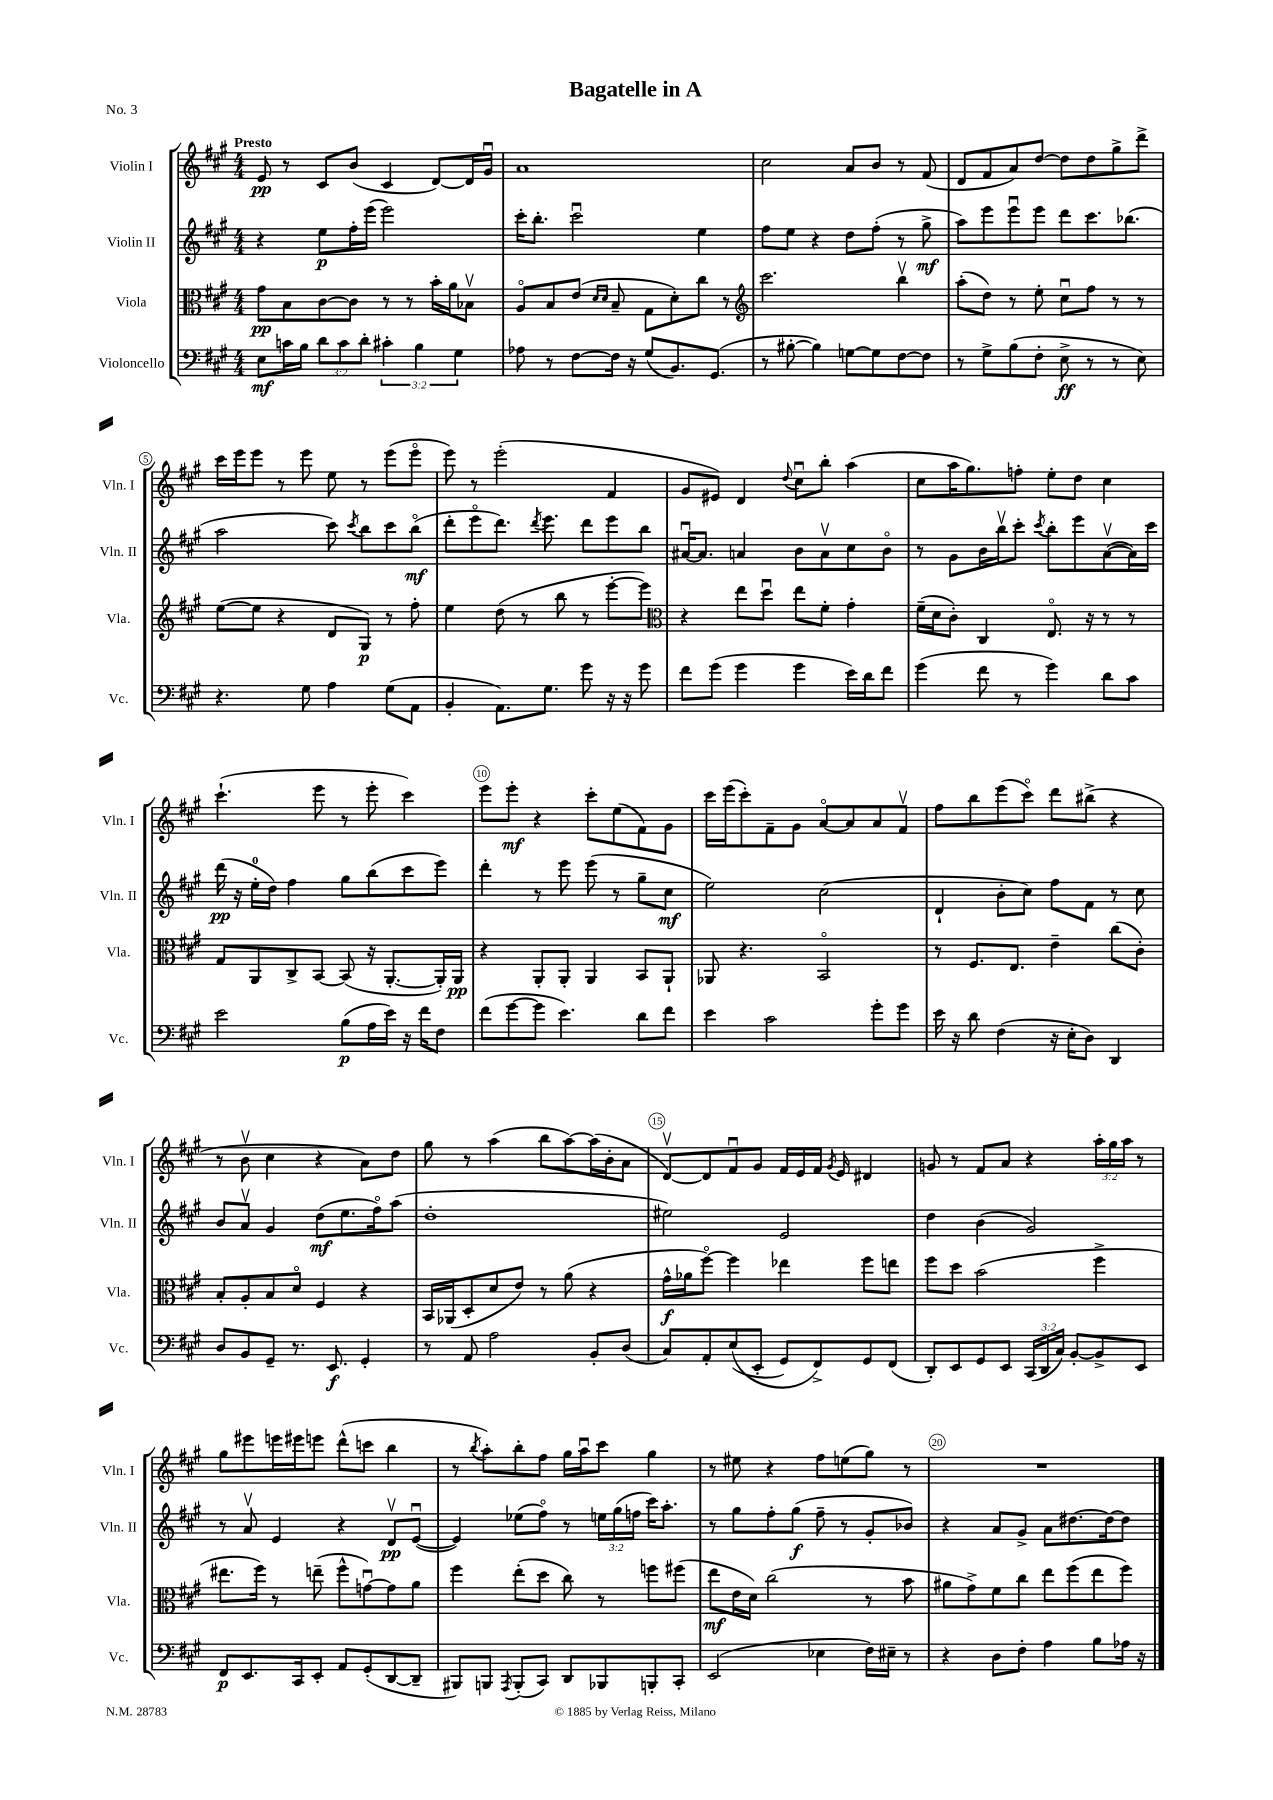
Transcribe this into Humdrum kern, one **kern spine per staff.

**kern	**dynam	**kern	**dynam	**kern	**dynam	**kern	**dynam
*part4	*part4	*part3	*part3	*part2	*part2	*part1	*part1
*staff4	*staff4	*staff3	*staff3	*staff2	*staff2	*staff1	*staff1
*I"Violoncello	*	*I"Viola	*	*I"Violin II	*	*I"Violin I	*
*I'Vc.	*	*I'Vla.	*	*I'Vln. II	*	*I'Vln. I	*
*clefF4	*	*clefC3	*	*clefG2	*	*clefG2	*
*k[f#c#g#]	*	*k[f#c#g#]	*	*k[f#c#g#]	*	*k[f#c#g#]	*
*M4/4	*	*M4/4	*	*M4/4	*	*M4/4	*
=1	=1	=1	=1	=1	=1	=1	=1
!	!	!	!	!	!	!LO:TX:a:B:t=Presto	!
8E\L	mf	8g#\L	pp	4r	.	8e/	pp
16cn\L	.	8B\	.	.	.	8r	.
16B\JJ	.	.	.	.	.	.	.
12d\L	.	[8c#\	.	8ee\L	p	8c#/L	.
12c\	.	.	.	.	.	.	.
.	.	8c#\J]	.	16ff#'\L	.	(8b/J	.
12d'\J	.	.	.	.	.	.	.
.	.	.	.	(16eee\JJ	.	.	.
6c#X'\	.	8r	.	2eee\)	.	4c#/	.
.	.	8r	.	.	.	.	.
6B\	.	.	.	.	.	.	.
.	.	16b'\LL	.	.	.	[8d/L)	.
.	.	16a\J	.	.	.	.	.
6G#\	.	.	.	.	.	.	.
.	.	8B-Xv\J	.	.	.	16d/L]	.
.	.	.	.	.	.	16g#u/JJ	.
=2	=2	=2	=2	=2	=2	=2	=2
8A-X\	.	8A/L	.	16ccc#'\KL	.	1a	.
.	.	.	.	8.bb'\J	.	.	.
8r	.	8B/	.	.	.	.	.
[8F#\L	.	(8e/J	.	2ccc#u\	.	.	.
.	.	16qqd/LL	.	.	.	.	.
.	.	16qqd/JJ	.	.	.	.	.
16F#\Jk]	.	8B~/	.	.	.	.	.
16r	.	.	.	.	.	.	.
(8G#/L	.	8G#\L	.	.	.	.	.
8.BB/)	.	8d'\)	.	.	.	.	.
.	.	8cc#\J	.	4ee\	.	.	.
(8.GG#/J	.	.	.	.	.	.	.
.	.	8r	.	.	.	.	.
=3	=3	=3	=3	=3	=3	=3	=3
*	*	*clefG2	*	*	*	*	*
8r	.	2.ccc#\	.	8ff#\L	.	2cc#\	.
[8B#X'\	.	.	.	8ee\J	.	.	.
4B#\])	.	.	.	4r	.	.	.
[8Gn\L	.	.	.	8dd\L	.	8a/L	.
8G\]	.	.	.	(8ff#'\J	.	8b/J	.
[8F#\	.	4bbv\	.	8r	.	8r	.
8F#\J]	.	.	.	8gg#^\	mf	(8f#/	.
=4	=4	=4	=4	=4	=4	=4	=4
8r	.	(8aa'\L	.	8aa\L)	.	8d/L	.
8G#^\L	.	8dd\J)	.	8eee\	.	8f#/	.
(8B\	.	8r	.	8eeeu\	.	8a/)	.
8F#'\J	.	8ee'\	.	8eee\J	.	[8dd/J	.
8E^\	ff	8cc#u\L	.	8ddd\L	.	8dd\L]	.
8r	.	8ff#\J	.	8.ccc#\	.	8dd\	.
8r	.	8r	.	.	.	8gg#^\	.
.	.	.	.	(8.bb-X\J	.	.	.
8E\)	.	8r	.	.	.	8ddd^\J	.
!!LO:LB:g=z
=5	=5	=5	=5	=5	=5	=5	=5
4.r	.	([8ee\L	.	2aa\	.	16ccc#\LL	.
.	.	.	.	.	.	16eee\J	.
.	.	8ee\J]	.	.	.	8eee\J	.
.	.	4r	.	.	.	8r	.
8G#\	.	.	.	.	.	8eee\	.
4A\	.	8d/L	.	8ccc#\)	.	8ee\	.
.	.	.	.	8qccc#/	.	.	.
.	.	8G#/J)	p	8bb\L	.	8r	.
(8G#\L	.	8r	.	8ccc#\	.	(8eee\L	.
8AA\J	.	8ff#'\	.	(8bb\J	mf	8eee\J	.
=6	=6	=6	=6	=6	=6	=6	=6
4BB'/	.	4ee\	.	8ddd'\L	.	8eee\)	.
.	.	.	.	8eee\	.	8r	.
8.AA\L)	.	(8dd\	.	8.ddd\J)	.	(2eee'\	.
.	.	8r	.	.	.	.	.
.	.	.	.	8qddd/	.	.	.
8.G#\J	.	.	.	8.eee\	.	.	.
.	.	8bb\	.	.	.	.	.
8g#\	.	8r	.	8ddd\L	.	.	.
16r	.	[8eee'\L	.	8eee\	.	4f#/	.
16r	.	.	.	.	.	.	.
8g#\	.	8eee\J])	.	8bb\J	.	.	.
=7	=7	=7	=7	=7	=7	=7	=7
*	*	*clefC3	*	*	*	*	*
8f#\L	.	4r	.	[16a#Xu/KL	.	8g#/L	.
.	.	.	.	8.a#/J]	.	.	.
(8g#\J	.	.	.	.	.	8e#X/J)	.
4g#\	.	8ee\L	.	4an/	.	4d/	.
.	.	8ddu\J	.	.	.	.	.
.	.	.	.	.	.	8qqdd/	.
4g#\	.	8ee\L	.	8b\L	.	8cc#u\L	.
.	.	8f#'\J	.	8av\	.	8bb'\J	.
16e\LL)	.	4g#'\	.	8cc#\	.	(4aa\	.
16d\J	.	.	.	.	.	.	.
8f#\J	.	.	.	8b\J	.	.	.
=8	=8	=8	=8	=8	=8	=8	=8
(4g#\	.	(16f#~\LL	.	8r	.	8cc#\L	.
.	.	16d\J	.	.	.	.	.
.	.	8c#'\J)	.	8g#\L	.	16aa\K	.
.	.	.	.	.	.	8.gg#\)	.
8f#\	.	4C#/	.	16b\L	.	.	.
.	.	.	.	16bbv\J	.	.	.
8r	.	.	.	8ccc#'\J	.	8ffn'\J	.
.	.	.	.	8qccc#/	.	.	.
4g#\)	.	8.E/	.	8bb'\L	.	8ee'\L	.
.	.	.	.	8eee\	.	8dd\J	.
.	.	16r	.	.	.	.	.
8d\L	.	8r	.	([8av\	.	4cc#\	.
8c#\J	.	8r	.	16a\L])	.	.	.
.	.	.	.	16ccc#\JJ	.	.	.
!!LO:LB:g=z
=9	=9	=9	=9	=9	=9	=9	=9
2e\	.	8G#/L	.	(16ddd\	pp	(4.ccc#`\	.
.	.	.	.	16r	.	.	.
.	.	8AA/	.	16ee'\LL	.	.	.
.	.	.	.	16dd\JJ)	.	.	.
.	.	8C#^/	.	4ff#\	.	.	.
.	.	[8BB/J	.	.	.	8eee\	.
(8B\L	p	(8BB/]	.	8gg#\L	.	8r	.
16A\L	.	16r	.	(8bb\	.	8eee'\	.
16e\JJ)	.	[8.AA'/L	.	.	.	.	.
16r	.	.	.	8ccc#\	.	4ccc#\)	.
16f#\KL	.	.	.	.	.	.	.
8F#\J	.	16AA'/L])	.	8eee\J)	.	.	.
.	.	16AA/JJ	pp	.	.	.	.
=10	=10	=10	=10	=10	=10	=10	=10
(8f#\L	.	4r	.	4ddd'\	.	8eee\L	.
[8g#\	.	.	.	.	.	8eee'\J	mf
8g#\J]	.	8AA'/L	.	8r	.	4r	.
4.e\)	.	8AA'/J	.	8eee\	.	.	.
.	.	4AA/	.	(8eee\	.	8ccc#'\L	.
.	.	.	.	8r	.	(8ee\	.
8d\L	.	8BB/L	.	8gg#~\L	.	8f#\)	.
8f#\J	.	8AA`/J	.	8cc#\J	mf	8g#\J	.
=11	=11	=11	=11	=11	=11	=11	=11
4e\	.	8AA-X/	.	2ee\)	.	16ccc#\LL	.
.	.	.	.	.	.	(16eee\J	.
.	.	4.r	.	.	.	8ccc#'\)	.
2c#\	.	.	.	.	.	8f#~\	.
.	.	.	.	.	.	8g#\J	.
.	.	2BB/	.	(2cc#\	.	[8a/L	.
.	.	.	.	.	.	8a/]	.
8g#'\L	.	.	.	.	.	8a/	.
8g#\J	.	.	.	.	.	8f#v/J	.
=12	=12	=12	=12	=12	=12	=12	=12
16e\	.	8r	.	4d`/	.	8ff#\L	.
16r	.	.	.	.	.	.	.
8d\	.	8.F#/L	.	.	.	8bb\	.
(4F#\	.	.	.	8b'\L	.	(8eee\	.
.	.	8.E/J	.	.	.	.	.
.	.	.	.	8cc#\J)	.	8ccc#\J)	.
16r	.	4e~\	.	8ff#\L	.	8ddd\L	.
16E'\KL	.	.	.	.	.	.	.
8D\J)	.	.	.	8f#\J	.	(8bb#X^\J	.
4DD/	.	(8cc#\L	.	8r	.	4r	.
.	.	8c#'\J)	.	8cc#\	.	.	.
!!LO:LB:g=z
=13	=13	=13	=13	=13	=13	=13	=13
8D/L	.	8B'/L	.	8b/L	.	8r	.
8BB/	.	8A'/	.	8av/J	.	8bv\	.
8GG#~/J	.	8B/	.	4g#/	.	4cc#\	.
8.r	.	8d/J	.	.	.	.	.
.	.	4F#/	.	(8dd\L	mf	4r	.
8.EE/	f	.	.	.	.	.	.
.	.	.	.	8.ee\	.	.	.
4GG#'/	.	4r	.	.	.	8a\L)	.
.	.	.	.	16ff#\k)	.	.	.
.	.	.	.	(8aa\J	.	8dd\J	.
=14	=14	=14	=14	=14	=14	=14	=14
8r	.	16BB/LL	.	1dd'	.	8gg#\	.
.	.	(16AA-X/J	.	.	.	.	.
8AA/	.	8D'/	.	.	.	8r	.
2A\	.	8d/	.	.	.	(4aa\	.
.	.	8e/J)	.	.	.	.	.
.	.	8r	.	.	.	8bb\L	.
.	.	(8a\	.	.	.	[8aa\)	.
8BB'/L	.	4r	.	.	.	(16aa\L]	.
.	.	.	.	.	.	16b'\J	.
(8D/J	.	.	.	.	.	8a\J	.
=15	=15	=15	=15	=15	=15	=15	=15
8C#/L)	.	16g#^^\LL	f	2ee#X\)	.	[8dv/L)	.
.	.	16a-X\J	.	.	.	.	.
8AA'/	.	[8ff#\J)	.	.	.	8d/]	.
((8E/	.	4ff#\]	.	.	.	8f#u/	.
8EE'/J	.	.	.	.	.	8g#/J	.
8GG#/L)	.	4ee-X\	.	2e/	.	16f#/LL	.
.	.	.	.	.	.	16e/	.
8FF#^/)	.	.	.	.	.	16f#/JJ	.
.	.	.	.	.	.	8qg#/	.
.	.	.	.	.	.	16e/	.
8GG#/	.	8ff#\L	.	.	.	4d#X/	.
(8FF#/J	.	8een\J	.	.	.	.	.
=16	=16	=16	=16	=16	=16	=16	=16
8DD'/L)	.	8ff#\L	.	4dd\	.	8gn/	.
8EE/	.	8dd\J	.	.	.	8r	.
8GG#/	.	(2b\	.	(4b\	.	8f#/L	.
8EE/J	.	.	.	.	.	8a/J	.
(24CC#/LL	.	.	.	2g#/)	.	4r	.
24DD/	.	.	.	.	.	.	.
24C#/JJ)	.	.	.	.	.	.	.
[8BB'/L	.	.	.	.	.	.	.
8BB^/]	.	4ff#^\	.	.	.	24aa'\LL	.
.	.	.	.	.	.	24gg#\	.
.	.	.	.	.	.	24aa\JJ	.
8EE/J	.	.	.	.	.	8r	.
!!LO:LB:g=z
=17	=17	=17	=17	=17	=17	=17	=17
8FF#/L	p	8.ee#X\L	.	8r	.	8gg#\L	.
8.EE/	.	.	.	8av/	.	8eee#X\	.
.	.	16ff#\Jk)	.	.	.	.	.
.	.	8r	.	4e/	.	16eeen\L	.
16CC#/k	.	.	.	.	.	16eee#X\J	.
8EE'/J	.	(8een~\	.	.	.	8eeen\J	.
8AA/L	.	8ff#^^\L	.	4r	.	(8ddd^^\L	.
(8GG#'/	.	[8gnu\)	.	.	.	8cccn\J	.
[8DD/	.	8g\]	.	8dv/L	pp	4bb\	.
8DD~/J]	.	8a\J	.	([8eu/J	.	.	.
=18	=18	=18	=18	=18	=18	=18	=18
8BBB#X/L)	.	4ff#\	.	4e/])	.	8r	.
.	.	.	.	.	.	8qbb/	.
8BBBn/J	.	.	.	.	.	8aa'\L)	.
8qAAA/	.	.	.	.	.	.	.
(8BBB'/L	.	(8ee'\L	.	(8ee-X\L	.	8bb'\	.
8CC#/J)	.	8dd\J	.	8ff#\J)	.	8ff#\J	.
8DD/L	.	8cc#\)	.	8r	.	16gg#\LL	.
.	.	.	.	.	.	16aau\J	.
8BBB-X/	.	8r	.	24een\LL	.	8ccc#\J	.
.	.	.	.	(24gg#\	.	.	.
.	.	.	.	24ffn\JJ	.	.	.
8BBBn'/	.	8ffn\L	.	16ccc#\KL)	.	4gg#\	.
.	.	.	.	8.aa'\J	.	.	.
8CC#'/J	.	(8ff#X\J	.	.	.	.	.
=19	=19	=19	=19	=19	=19	=19	=19
(2EE/	.	8ee\L	mf	8r	.	8r	.
.	.	16e\L	.	8gg#\L	.	8ee#X\	.
.	.	16d\JJ)	.	.	.	.	.
.	.	(2cc#\	.	8ff#'\	.	4r	.
.	.	.	.	(8gg#\J	f	.	.
4E-X\	.	.	.	8ff#~\	.	8ff#\L	.
.	.	.	.	8r	.	(8een\	.
16F#\LL)	.	8r	.	8g#'/L	.	8gg#\J)	.
16E#X~\JJ	.	.	.	.	.	.	.
8r	.	8b\	.	8b-X/J)	.	8r	.
=20	=20	=20	=20	=20	=20	=20	=20
4r	.	8a#X\L	.	4r	.	1r	.
.	.	8g#^\)	.	.	.	.	.
8D\L	.	8f#\	.	8a/L	.	.	.
8F#'\J	.	8cc#\J	.	8g#^/J	.	.	.
4A\	.	8ee\L	.	8a\L	.	.	.
.	.	(8ff#\	.	[8.dd#X\	.	.	.
8B\L	.	8ee\	.	.	.	.	.
.	.	.	.	16dd#\k_	.	.	.
16A-X\Jk	.	8ff#\J)	.	8dd#\J]	.	.	.
16r	.	.	.	.	.	.	.
==	==	==	==	==	==	==	==
*-	*-	*-	*-	*-	*-	*-	*-
